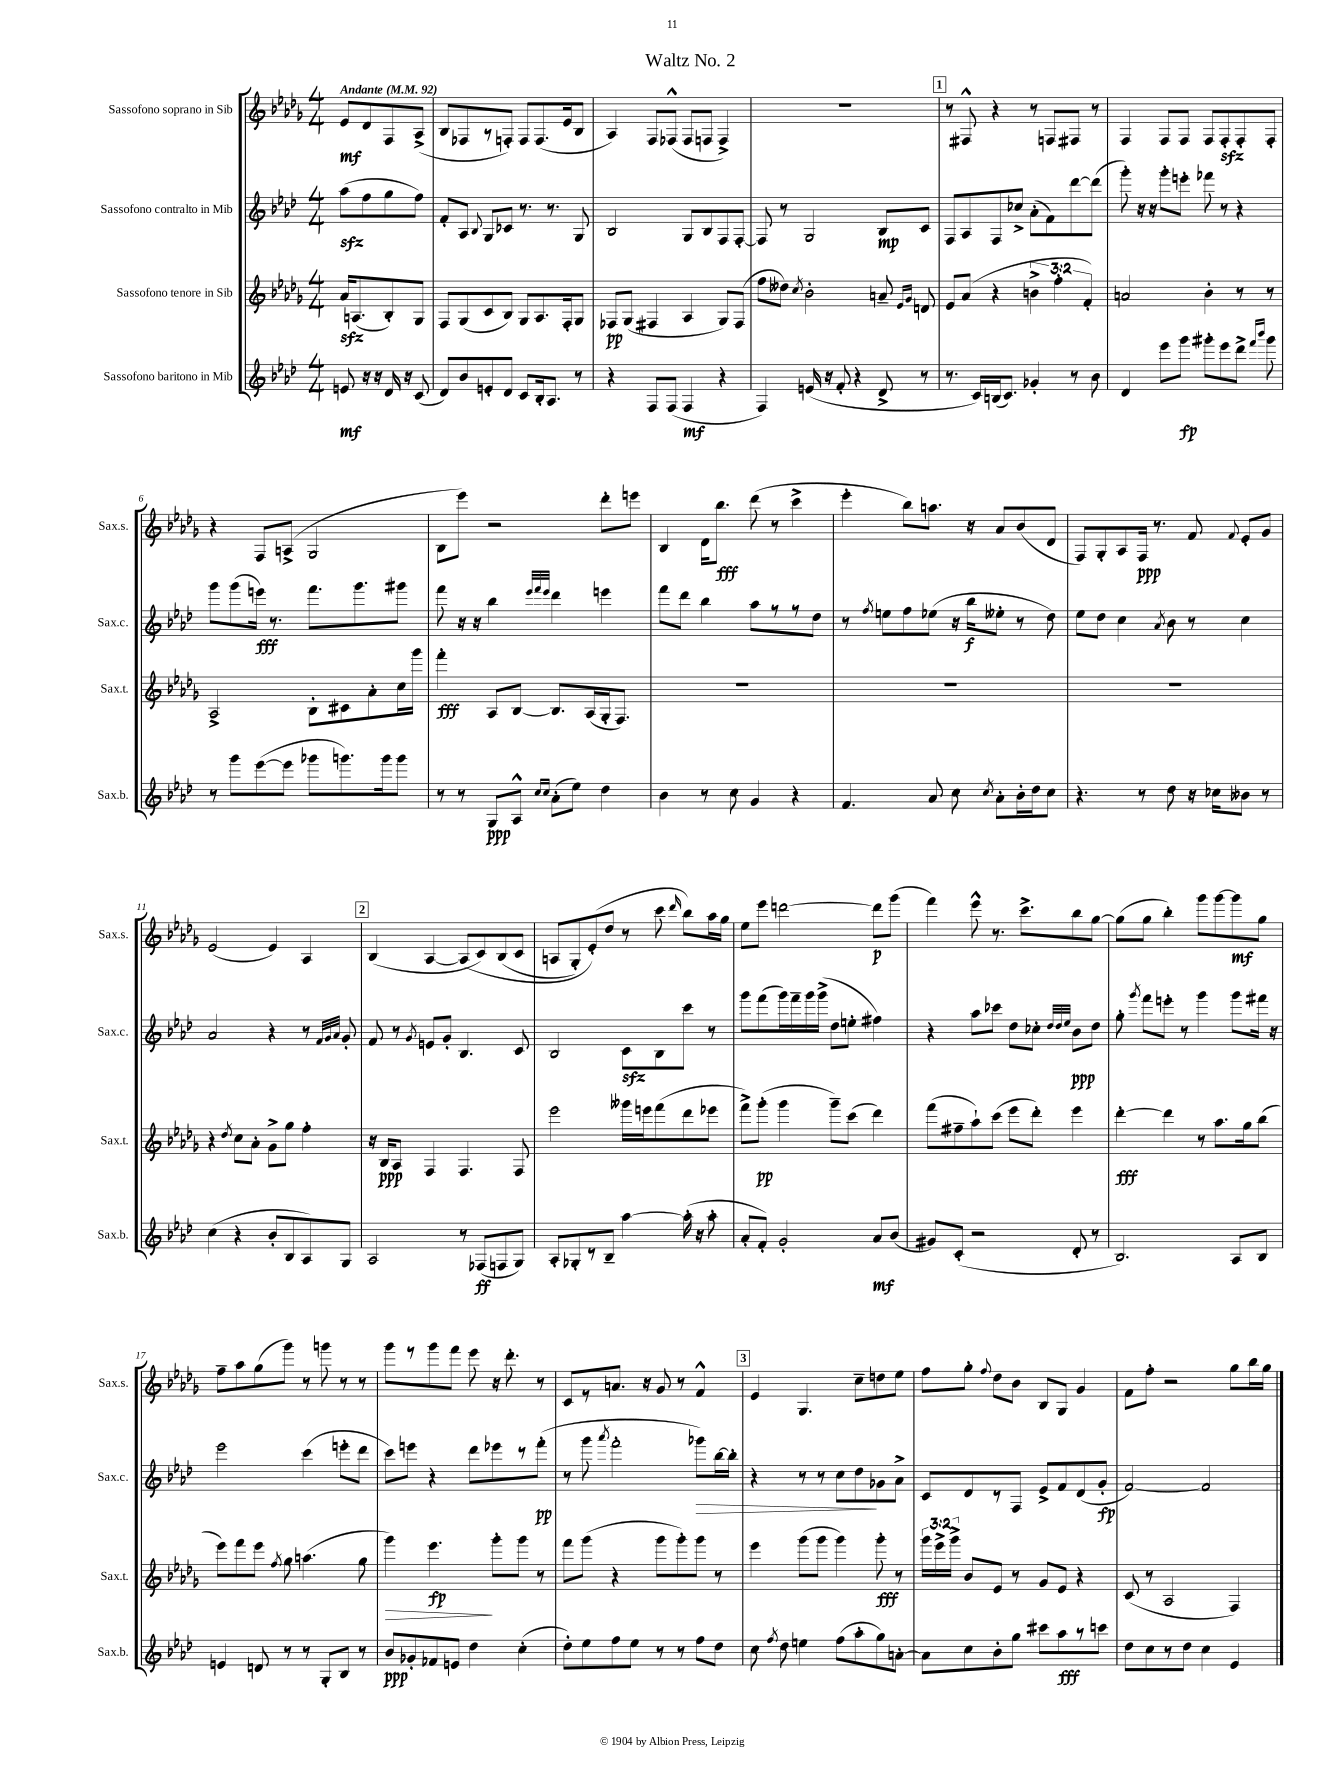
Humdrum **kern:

**kern	**kern	**kern	**kern
*staff4	*staff3	*staff2	*staff1
*clefG2	*clefG2	*clefG2	*clefG2
*k[b-e-a-d-]	*k[b-e-a-d-g-]	*k[b-e-a-d-]	*k[b-e-a-d-g-]
*M4/4	*M4/4	*M4/4	*M4/4
*MM92	*MM92	*MM92	*MM92
8e	16a-	(8aa-	8e-
.	(8.A	.	.
16r	.	8ff	8d-
16r	.	.	.
16d-	8B-')	8gg	8F
16r	.	.	.
(8c	8G-	8ff)	(8A-^
=	=	=	=
8d-)	8F	8f'	8B-
8b-	(8G-	8A-	8F-
.	.	8qqB-	.
8e'	8c	8G	8r
8d-	8B-)	8c-	8F')
8c	8G-	8.r	8F
16B-'	8.A-	.	(8.F
8.A-	.	8.r	.
.	16F'	.	16e-
8r	8G-	8G	8B-
=	=	=	=
4r	8F-	2B-	4A-)
.	(8G-	.	.
8F	4F#	.	8F
(8F	.	.	(8F-^^
4F	4A-	8G	8F-
.	.	8B-	8F
4r	8G-)	8F	4F^)
.	(8F#	[8F'	.
=	=	=	=
4F)	8ff	8F]	1r
.	8dd--)	8r	.
.	8qcc	.	.
(16e	2b-'	2G	.
16r	.	.	.
8f'	.	.	.
4r	.	.	.
8d-^	8a~	8B-	.
.	16qqe-	.	.
.	16qqg-	.	.
8r	8d	8c	.
=	=	=	=
8.r	8e-	8F	8r
.	(8a-	8A-	8F#^^
16c)	.	.	.
(16B	4r	8F	4r
8.c)	.	.	.
.	.	8cc-^	.
4g-'	6b^	(8a-'	8r
.	.	8f)	8F
.	6ff'	.	.
8r	.	[8ddd-	8F#
.	6f')	.	.
8b-	.	(8ddd-]	8r
=	=	=	=
4d-	2a	8ggg')	4F
.	.	16r	.
.	.	16r	.
8eee-	.	8ggg'	8F
8ggg	.	8eee'	8F
8ggg#'	4b-'	8fff-	8F
8eee-	.	8r	8F'
8ddd-^	8r	4r	8F'
16qqfff	.	.	.
16qqbbb-	.	.	.
8ggg#	8r	.	8F'
=	=	=	=
8r	2A-^	8ggg	4r
8ggg	.	(8ggg	.
([8eee-	.	16eee)	8F
.	.	8.r	.
8eee-]	.	.	(8A^
8ggg-	8B-'	8.fff	2G-
8.ggg)	8c#	.	.
.	.	8.ggg	.
.	8a-'	.	.
16ggg	.	.	.
8ggg	16cc	8ggg#	.
.	16ggg-	.	.
=	=	=	=
8r	4fff'	8fff	8B-
8r	.	16r	8eee-)
.	.	16r	.
8G	8A-	4bb-	2r
8A-^^	[8B-	.	.
.	.	32qqeee-	.
16qqcc	.	32qqfff	.
16qqcc	.	32qqeee-	.
(8a-'	8.B-]	4ddd-	.
8ee-)	.	.	.
.	(16A-	.	.
4dd-	16G-'	4eee	8ddd-'
.	8.F)	.	.
.	.	.	8eee
=	=	=	=
4b-	1r	8fff	4B-
.	.	8ddd-	.
8r	.	4bb-	16d-
.	.	.	8.bb-
8cc	.	.	.
4g	.	8aa-	(8ddd-
.	.	8r	8r
4r	.	8r	4ccc^
.	.	8dd-	.
=	=	=	=
4.f	1r	8r	4eee-'
.	.	8qff	.
.	.	8ee	.
.	.	8ff	8bb-)
8a-	.	(8ee-	8.aa
8cc	.	16r	.
.	.	16bb-	16r
8qcc	.	.	.
8a-'	.	8ee--'	8a-
16b-'	.	8r	(8b-
16dd-	.	.	.
8cc	.	8dd-)	8d-
=	=	=	=
4.r	1r	8ee-	8F)
.	.	8dd-	8G-'
.	.	4cc	8A-
8r	.	.	16F
.	.	.	8.r
.	.	8qa-	.
8dd-	.	8b-	.
16r	.	8r	8f
16cc-	.	.	.
.	.	.	8qqf
8b--	.	4cc	8e-'
8r	.	.	8g-
=	=	=	=
(4cc	4r	2a-	(2e-
.	8qdd-	.	.
4r	8cc	.	.
.	8a-'	.	.
8b-'	8g-^	4r	4e-)
8B-	8gg-	.	.
8A-)	4ff'	8r	4A-
.	.	32qqf	.
.	.	32qqg	.
.	.	32qqa-	.
8G	.	8g'	.
=	=	=	=
2A-	16r	8f	(4B-
.	16B-	.	.
.	8A-	8r	.
.	.	8qg	.
.	4F	8e	[4A-
.	.	8g'	.
8r	4.F	4.B-	&(8A-]
(8F-	.	.	8c)
8F	.	.	(8B-
8G)	8F	8c	8c
=	=	=	=
8A-'	2eee-	2B-	8A
8G-'	.	.	8G-')
8r	.	.	(8e-'&)
8B-~	.	.	8dd-
[4aa-	16ggg--	8c	8r
.	16eee	.	.
.	(8fff	8B-	8ccc
.	.	.	16qqddd-
(16aa-']	8ddd-	8ccc	8bb-)
16r	.	.	.
8aa-'	8eee-	8r	16aa-
.	.	.	16gg-
=	=	=	=
8a-'	8fff^)	8ggg	8ee-
8f')	(8ggg-'	(8fff	8eee-
2g'	4ggg-	16ggg)	[2ddd
.	.	16fff~	.
.	.	16ggg	.
.	.	(16ggg^	.
.	8ggg-~)	8dd-	.
.	(8ccc	8ee'	.
8a-	4ddd-)	4ff#)	8ddd]
(8b-	.	.	(8ggg-
=	=	=	=
8g#)	(8fff	4r	4fff)
(8c'	8ff#~	.	.
2r	8aa-`)	8aa-	8eee-^^
.	(8ccc	8ccc-	8.r
.	8eee-	8dd-	.
.	.	.	8.ccc^
.	8ddd-')	8cc-'	.
.	.	32qqdd-	.
.	.	32qqdd-	.
.	.	32qqee-	.
8d-'	4eee-	8b-	8bb-
8r	.	8dd-	[8gg-
=	=	=	=
2.B-)	[4ddd-'	8gg'	(8gg-]
.	.	8qggg	.
.	.	8fff	8gg-
.	4ddd-]	8eee'	4bb-')
.	.	8r	.
.	8r	4ggg	8ggg-
.	8.aa-	.	[8ggg-
8A-	.	8ggg	8ggg-]
.	16gg-	.	.
8B-	(8bb-	16fff#	8gg-
.	.	16r	.
=	=	=	=
4e	8eee-)	2eee-	8ff~
.	8fff	.	8aa-
8d	8eee-	.	(8gg-
.	8qff	.	.
8r	8gg-	.	8ggg-)
8r	(4.aa	(4ccc	8r
8G'	.	.	8ggg
8B-	.	8eee'	8r
8r	8gg-	8ddd-	8r
=	=	=	=
8b-	4ggg-)	8ccc)	8ggg-
8g-'	.	8eee	8r
8f-	4.eee-	4r	8ggg-
8e	.	.	8fff
4dd-	.	8ddd-	8eee-
.	8ggg-'	8eee-	16r
.	.	.	8.ddd-'
(4cc'	8ggg-	8r	.
.	8r	(8fff'	8r
=	=	=	=
8dd-')	8fff	8r	8c
8ee-	(8ggg-	8ggg	8r
.	.	8qaaa-	.
8ff	4r	2fff'	8.a
8ee-	.	.	.
.	.	.	16r
8r	8ggg-	.	8g-
8r	8ggg-')	.	8r
8ff	8ggg-	8ggg-)	4f^^
8dd-	8r	[16bb-	.
.	.	16bb-']	.
=	=	=	=
8cc	4eee-	4r	4e-
8qff	.	.	.
8dd-	.	.	.
4ee	(8ggg-	8r	4.G-
.	8ggg-	8r	.
(8ff	4ggg-)	8cc	.
8aa-'	.	8dd-	8cc~
8gg)	8ggg-'	8g-	8dd
[8a'	8r	8a-^	8ee-
=	=	=	=
8a]	24ggg-	8c	8ff
.	24eee-^	.	.
.	24ggg-^	.	.
8cc	8b-	8d-	8gg-'
.	.	.	8qqff
8b-'	8e-	8r	8dd-
8gg	8r	8F	8b-
8ccc#	8g-	8e-^	8B-
8aa-	8e-	8f	8G-
8r	4r	(8d-	4g-
8ccc	.	8g'	.
=	=	=	=
8dd-	(8c	[2f)	8f
8cc	8r	.	8ff'
8r	2A-	.	2r
8dd-	.	.	.
4cc	.	2f]	.
4e-	4F)	.	8gg-
.	.	.	16bb-
.	.	.	16gg-
==	==	==	==
*-	*-	*-	*-
